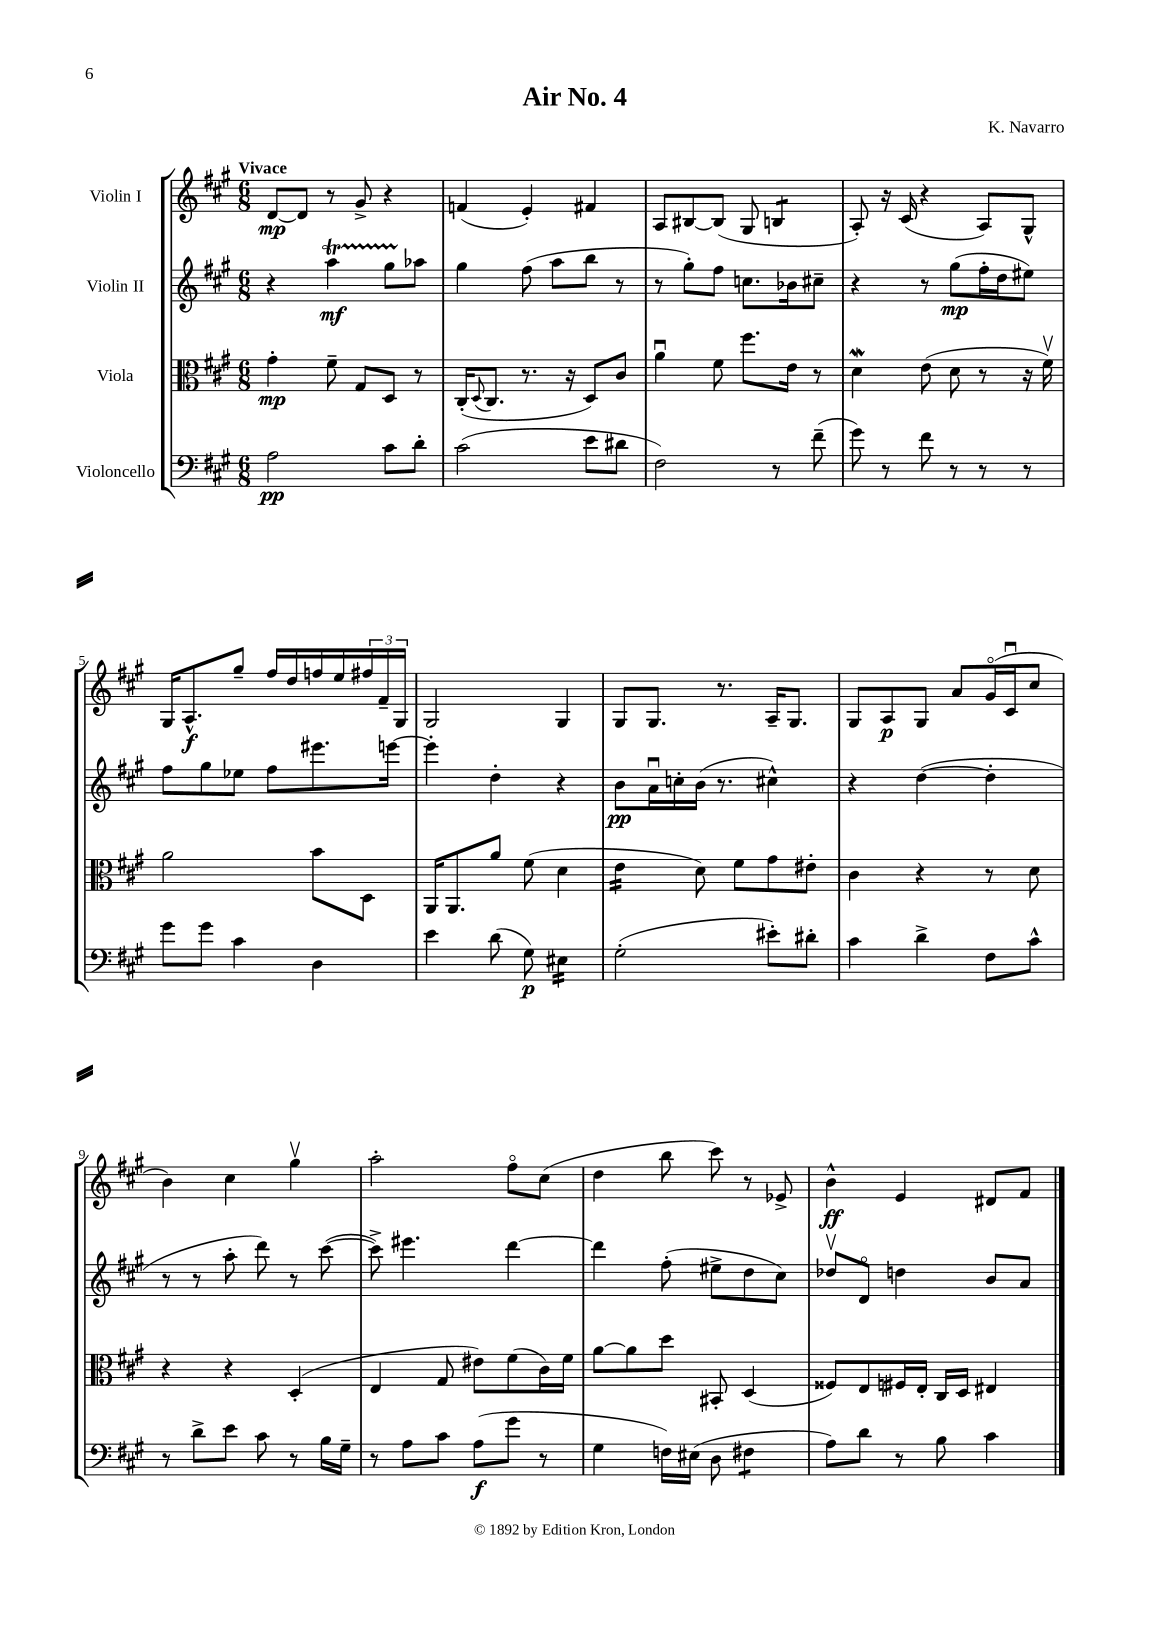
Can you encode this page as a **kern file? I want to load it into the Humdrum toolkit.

**kern	**kern	**kern	**kern
*staff4	*staff3	*staff2	*staff1
*clefF4	*clefC3	*clefG2	*clefG2
*k[f#c#g#]	*k[f#c#g#]	*k[f#c#g#]	*k[f#c#g#]
*M6/8	*M6/8	*M6/8	*M6/8
2A	4g#'	4r	[8d
.	.	.	8d]
.	8f#~	4aa	8r
.	8G#	.	8g#^
8c#	8D	8gg#	4r
8d'	8r	8aa-	.
=	=	=	=
(2c#	(16C#'	4gg#	(4f
.	8qqD	.	.
.	8.C#	.	.
.	8.r	(8ff#	4e')
.	.	8aa	.
.	16r	.	.
8e	8D)	8bb	4f#
8d#	8c#	8r	.
=	=	=	=
2F#)	4au	8r	8A
.	.	8gg#')	[8B#
.	8f#	8ff#	(8B#]
.	8.ff#	8.cc	8G#
8r	.	.	4B
.	16e	16b-	.
(8f#~	8r	8cc#~	.
=	=	=	=
8g#)	4d	4r	8A')
8r	.	.	16r
.	.	.	(16c#
8f#	(8e	8r	4r
8r	8d	(8gg#	.
8r	8r	16ff#'	8A)
.	.	16dd	.
8r	16r	8ee#)	8G#^^
.	16f#v)	.	.
=	=	=	=
8g#	2a	8ff#	16G#
.	.	.	8.A^^
8g#	.	8gg#	.
4c#	.	8ee-	8gg#~
.	.	8ff#	16ff#
.	.	.	16dd
4D	8b	8.eee#	16ff
.	.	.	16ee
.	8D	.	24ff#
.	.	.	24f#~
.	.	[16eee	.
.	.	.	24G#
=	=	=	=
4e	16AA	4eee']	2G#
.	8.AA	.	.
(8d	8a	4dd'	.
8G#)	(8f#	.	.
4E#	4d	4r	4G#
=	=	=	=
(2G#'	4e	8b	8G#
.	.	16au	8.G#
.	.	16cc'	.
.	8d)	(16b	.
.	.	8.r	8.r
.	8f#	.	.
8e#')	8g#	4cc#^^)	16A~
.	.	.	8.G#
8d#'	8e#'	.	.
=	=	=	=
4c#	4c#	4r	8G#
.	.	.	8A
4d^	4r	([4dd	8G#
.	.	.	8a
8F#	8r	4dd']	(16g#o
.	.	.	16c#u
8c#^^	8d	.	8cc#
=	=	=	=
8r	4r	8r	4b)
8d^	.	8r	.
8e	4r	8aa'	4cc#
8c#	.	8ddd)	.
8r	(4D'	8r	4gg#v
16B	.	([8ccc#	.
16G#~	.	.	.
=	=	=	=
8r	4E	8ccc#^])	2aa'
8A	.	4.eee#	.
8c#	8G#	.	.
(8A	8e#)	.	.
8g#	(8f#	[4ddd	8ff#o
8r	16c#)	.	(8cc#
.	16f#	.	.
=	=	=	=
4G#	[8a	4ddd]	4dd
.	8a]	.	.
16F)	8dd	(8ff#'	8bb
(16E#	.	.	.
8D	8BB#'	8ee#^	8ccc#)
4F#	(4D	8dd	8r
.	.	8cc#)	8e-^
=	=	=	=
8A)	8F##)	8dd-v	4b^^
8d	8E	8do	.
8r	16F#	4dd	4e
.	16E'	.	.
8B	16C#	.	.
.	16D	.	.
4c#	4E#	8b	8d#
.	.	8a	8f#
==	==	==	==
*-	*-	*-	*-
